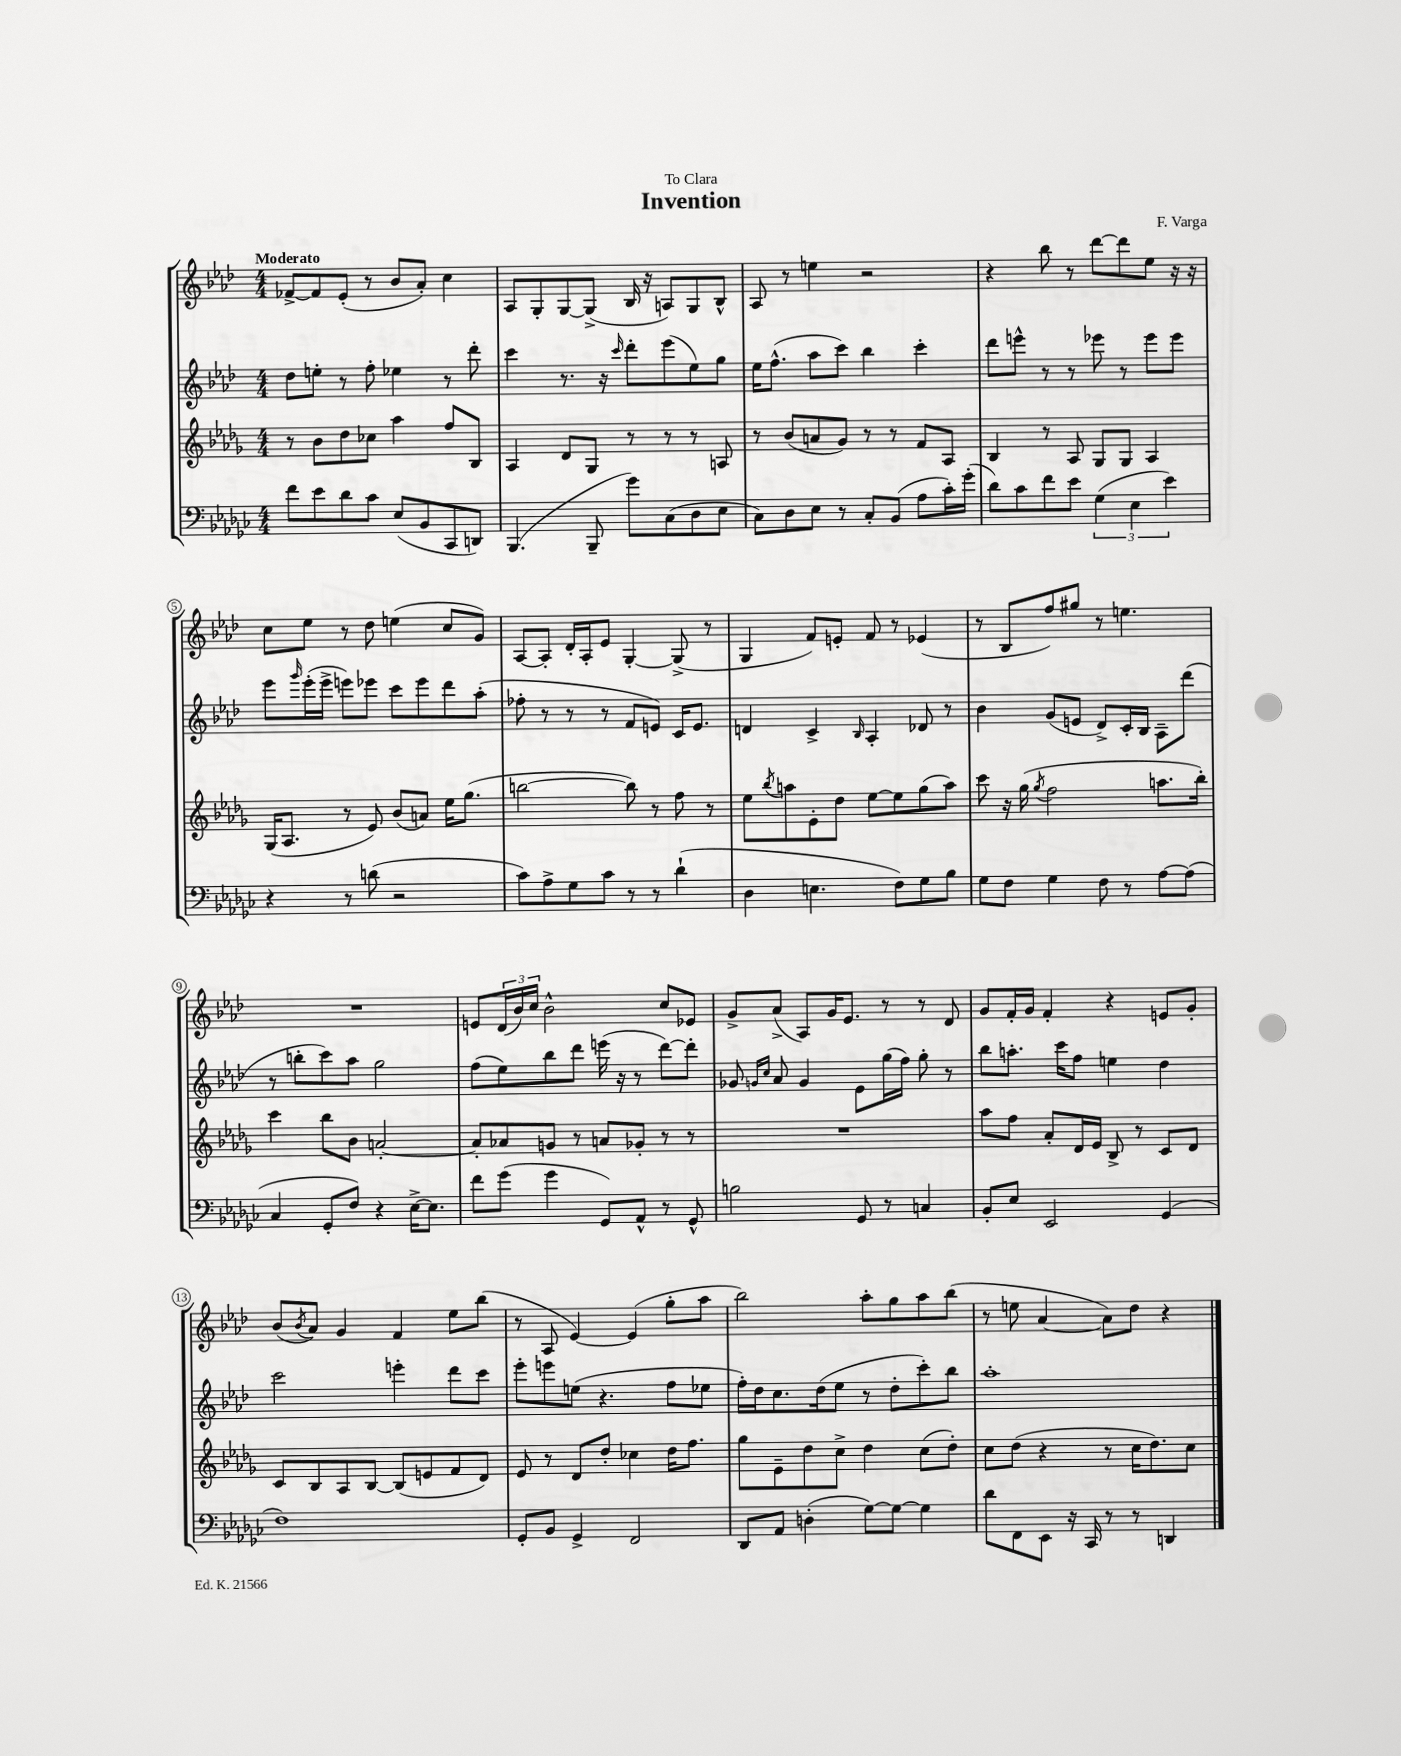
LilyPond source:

\header { title = "Invention" composer = "F. Varga" dedication = "To Clara" }
<<
\new StaffGroup <<
\new Staff = "s0" {
    \clef treble \key aes \major \numericTimeSignature \time 4/4 \tempo "Moderato"
    fes'8~-> fes'8 ees'8-.( r8 bes'8 aes'8-.) c''4 |
    aes8 g8-. g8~ g8->( bes16 r16 a8) g8 bes8-^ |
    aes8 r8 e''4 r2 |
    r4 bes''8 r8 des'''8~ des'''8 ees''8 r16 r16 |
    c''8 ees''8 r8 des''8 e''4( c''8 g'8) |
    aes8~ aes8-. des'16-. aes16-. ees'8 g4~-. g8->( r8 |
    g4 f'8) e'8-. f'8 r8 ees'4( |
    r8 bes8 f''8) gis''8 r8 e''4. |
    R1 |
    e'8 \tuplet 3/2 { des'16( bes'16) c''16 } bes'2-^ c''8 ees'8 |
    g'8-> aes'8->( aes8) g'16 ees'8. r8 r8 des'8 |
    g'8 f'16-. g'16 f'4-. r4 e'8 g'8-. |
    bes'8( \acciaccatura { bes'8 } aes'8) g'4 f'4 ees''8 bes''8( |
    r8 aes8 ees'4~) ees'4( g''8-. aes''8 |
    bes''2) aes''8-. g''8 aes''8 bes''8( |
    r8 e''8 aes'4~ aes'8) des''8 r4 \bar "|." |
}
\new Staff = "s1" {
    \clef treble \key aes \major \numericTimeSignature \time 4/4
    des''8 e''8-. r8 f''8-. ees''4 r8 des'''8-. |
    c'''4 r8. r16 \grace { c'''16 } des'''8-. ees'''8( ees''8) g''8 |
    ees''16 f''8.-^( aes''8 c'''8) bes''4 c'''4-. |
    des'''8 e'''8-^ r8 r8 ees'''8 r8 ees'''8 ees'''8 |
    ees'''8 \grace { g'''16 } ees'''16-.( ees'''16-> e'''8) ees'''8 c'''8 ees'''8 des'''8 aes''8-.( |
    fes''8-. r8 r8 r8 f'8 e'8) c'16 e'8. |
    d'4 c'4-> \grace { bes16 } aes4-. des'8 r8 |
    bes'4 g'8( e'8 des'8->) c'16-. bes16 aes8-- des'''8( |
    r8 b''8-. c'''8) aes''8 g''2 |
    f''8( ees''8) bes''8 des'''8 e'''16( r16 r8 des'''8~) des'''8-. |
    ges'8 \grace { g'16 c''16 } aes'8 g'4 ees'8 g''16( f''16) g''8-. r8 |
    bes''8 a''8.-. c'''16 f''8 e''4 des''4 |
    c'''2 e'''4-. des'''8 c'''8 |
    ees'''8-. e'''8 e''8( r4. f''8 ees''8 |
    f''16-.) des''16 c''8. des''16( ees''8 r8 des''8-. c'''8-.) bes''8 |
    aes''1-. \bar "|." |
}
\new Staff = "s2" {
    \clef treble \key des \major \numericTimeSignature \time 4/4
    r8 bes'8 des''8 ces''8 aes''4 f''8 bes8 |
    aes4 des'8 ges8 r8 r8 r8 a8 |
    r8 bes'8( a'8 ges'8) r8 r8 f'8 aes8 |
    bes4 r8 aes8 ges8 ges8 aes4 |
    ges16( aes8. r8 ees'8) bes'8( a'8) ees''16 ges''8.( |
    b''2~ b''8) r8 f''8 r8 |
    ees''8 \acciaccatura { bes''8 } a''8 ees'8-. des''8 ees''8~ ees''8 ges''8( a''8) |
    c'''8 r16 ges''16( \acciaccatura { ges''8 } f''2 a''8. bes''16-.) |
    c'''4 bes''8 bes'8 a'2~-. |
    a'8-. aes'8 g'8 r8 a'8 ges'8-. r8 r8 |
    R1 |
    aes''8 f''8 aes'8-. des'16 ees'16 bes8-> r8 c'8 des'8 |
    c'8 bes8 aes8 bes8~ bes8( e'8 f'8 des'8) |
    ees'8 r8 des'8 des''8-. ces''4 des''16 f''8. |
    ges''8 ees'8-- des''8 c''8-> des''4 c''8( des''8-.) |
    c''8 des''8( r4 r8 c''16 des''8.) c''8 \bar "|." |
}
\new Staff = "s3" {
    \clef bass \key ges \major \numericTimeSignature \time 4/4
    f'8 ees'8 des'8 ces'8 ees8( bes,8 ces,8 d,8) |
    bes,,4.( bes,,8-- ges'8) ces8( des8 ees8 |
    ces8) des8 ees8 r8 ces8-. bes,8( aes8 ces'16-.) ges'16-.( |
    des'8) ces'8 f'8 ees'8 \tuplet 3/2 { ges4( ees4 ees'4) } |
    r4 r8 d'8( r2 |
    ces'8) aes8-> ges8 ces'8 r8 r8 des'4-!( |
    des4 e4. f8) ges8 bes8 |
    ges8 f8 ges4 f8 r8 aes8~ aes8( |
    ces4 ges,8-. f8) r4 ees16~-> ees8. |
    f'8 ges'8( ges'4 ges,8) aes,8-^ r8 ges,8-^ |
    b2 ges,8 r8 c4 |
    bes,8-. ees8 ees,2 ges,4( |
    f1) |
    ges,8-. bes,8 ges,4-> f,2 |
    des,8 aes,8 d4-.( ges8~) ges8~ ges4 |
    des'8 f,8 ees,8 r16 ces,16 r8 r8 d,4 \bar "|." |
}
>>
>>
\layout { \context { \Score \override BarNumber.stencil = #(make-stencil-circler 0.1 0.3 ly:text-interface::print) } }
